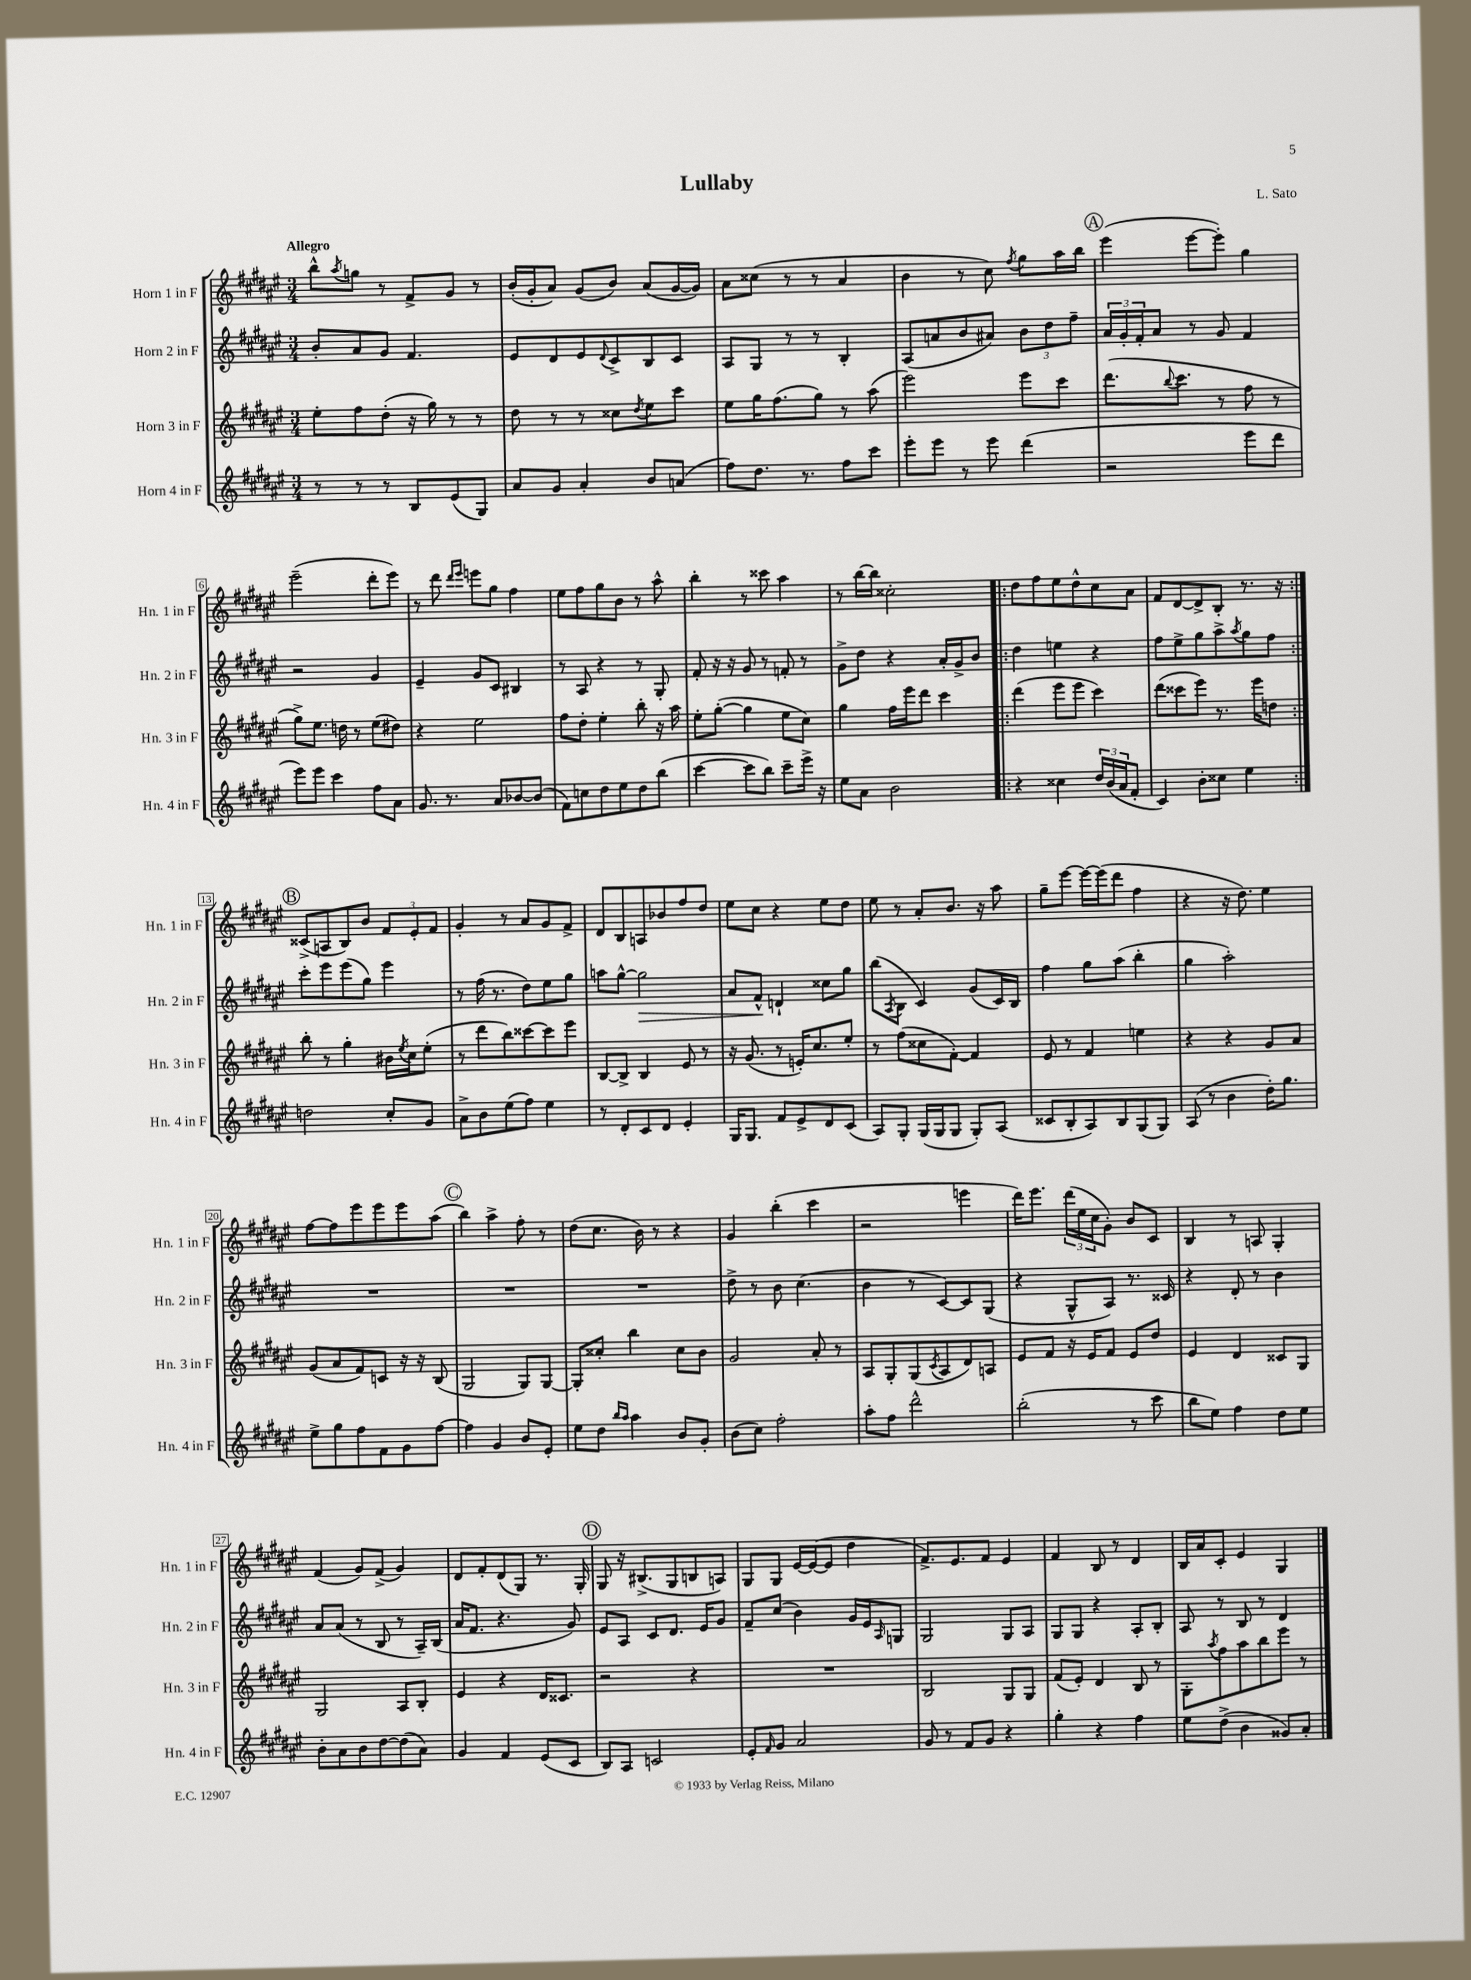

**kern	**kern	**kern	**kern
*staff4	*staff3	*staff2	*staff1
*clefG2	*clefG2	*clefG2	*clefG2
*k[f#c#g#d#a#e#]	*k[f#c#g#d#a#e#]	*k[f#c#g#d#a#e#]	*k[f#c#g#d#a#e#]
*M3/4	*M3/4	*M3/4	*M3/4
8r	8ee#'\L	8b'/L	8bb^^\L
.	.	.	8qaa#/
8r	8ff#\	8a#/	8gg\J
8r	(8dd#'\J	8g#/J	8r
8B/L	16r	4.f#/	8f#^/L
.	16gg#\)	.	.
(8e#/	8r	.	8g#/J
8G#/J)	8r	.	8r
=	=	=	=
8a#/L	8dd#\	8e#/L	(16b'/LL
.	.	.	16g#'/J
8g#/J	8r	8d#/	8a#/J)
4a#'/	8r	8e#/	(8g#/L
.	.	8qqd#/	.
.	8cc##\L	8c#^/	8b/J)
.	8qdd#/	.	.
8b/L	8ee#\	8B/	(8a#/L
(8a/J	8ccc#\J	8c#/J	[16g#/L
.	.	.	16g#/]JJ)
=	=	=	=
8ff#\L)	8ee#\L	8A#/L	8a#\L
8.dd#\J	16gg#\K	8G#/J	(8cc##\J
.	(8.ff#\	.	.
.	.	8r	8r
8.r	.	.	.
.	8gg#\J)	8r	8r
8ff#\L	8r	4B'/	4a#/
8ccc#\J	(8aa#\	.	.
=	=	=	=
8eee#'\L	2eee#\)	(8A#/L	4b\
8eee#\J	.	8a/	.
8r	.	8b/	8r
8eee#\	.	8a#/J)	8cc#\)
.	.	.	8qff#/
(4ddd#\	8eee#\L	12b\L	8gg#\L
.	.	12dd#\	.
.	8ccc#\J	.	16aa#\L
.	.	12ff#~\J	.
.	.	.	16bb\JJ
=	=	=	=
2r	(8.ddd#\L	24a#/LL	(4eee#\
.	.	24g#'/	.
.	.	24f#'/J	.
.	.	8a#/J	.
.	8qqbb/	.	.
.	8.ccc#\J	.	.
.	.	8r	[8eee#\L
.	8r	8g#/	8eee#'\]J)
8eee#\L	8ff#\	4f#/	4gg#\
8ddd#\J	8r	.	.
=	=	=	=
8eee#\L)	8gg#^\L)	2r	(2eee#~\
8eee#\J	8.ee#\J	.	.
4ccc#\	.	.	.
.	16dd\	.	.
.	8r	.	.
8ff#\L	(8ee#\L	4g#/	8ddd#'\L
8a#\J	8dd#\J)	.	8eee#\J)
=	=	=	=
8.g#/	4r	4e#~/	8r
.	.	.	8ddd#\
8.r	.	.	.
.	.	.	16qqddd#/LL
.	.	.	16qqeee#/JJ
.	2ee#\	8g#/L	8eee\L
8a#/L	.	8c#/J	8gg#\J
[8b-/	.	4B#/	4ff#\
(8b-/]J	.	.	.
=	=	=	=
8f#\L)	8ff#\L	8r	8ee#\L
8cc\	8dd#'\J	8A#/	8ff#\
8dd#\	4ee#'\	4r	8gg#\
8ee#\	.	.	8b\J
8dd#\	8bb'\	8r	8r
(8bb\J	16r	8G#'/	8aa#^^\
.	16aa#\	.	.
=	=	=	=
[4ccc#\	8ee#'\L	8f#'/	4bb'\
.	([8gg#'\J	16r	.
.	.	16r	.
8ccc#\]L	4gg#\]	8g#/	8r
8bb\J)	.	8r	8ccc##\
8ccc#~\L	8ee#\L	8f'/	4aa#\
16eee#^\Jk	8cc#\J)	8r	.
16r	.	.	.
=	=	=	=
8ee#\L	4gg#\	8g#^\L	8r
8a#\J	.	8dd#\J	[16bb\LL
.	.	.	16bb\]JJ
2b\	16ff#\LL	4r	2cc##'\
.	16eee#\J	.	.
.	8ddd#\J	.	.
.	4ccc#\	16a#'/LL	.
.	.	16g#^/J	.
.	.	8b/J	.
=!|:	=!|:	=!|:	=!|:
4r	(4ddd#\	4dd#\	8dd#\L
.	.	.	8ff#\
4cc##\	8eee#\L	4ee\	8ee#\
.	8eee#\J	.	8dd#^^\
24dd#/LL	4ccc#\)	4r	8cc#\
(24b/	.	.	.
24a#/J	.	.	.
8f#'/J	.	.	8a#\J
=	=	=	=
4c#/)	(8ddd#\L	8ff#\L	8f#/L
.	8ccc##\	8ee#^\	[8d#/
8b'\L	8eee#\J)	8gg#\	8d#^/]
8cc##\J	8.r	8aa#^\	8B'/J
.	.	8qaa#/	.
4ee#\	.	8gg#\	8.r
.	16eee#\LK	.	.
.	8dd\J	8ff#\J	.
.	.	.	16r
=:|!	=:|!	=:|!	=:|!
2dd\	8bb'\	8ccc#'\L	(8c##^/L
.	8r	8eee#\	8A/
.	4gg#'\	(8eee#\	8B/)
.	.	8gg#\J)	8b/J
8cc#'/L	16b#\LL	4eee#\	12f#/L
.	8qee#/	.	.
.	16cc#\J	.	.
.	.	.	12e#'/
8g#/J	(8ee#'\J	.	.
.	.	.	12f#/J
=	=	=	=
8a#^\L	8r	8r	4g#'/
8b\	8ddd#\L	(16ff#\	.
.	.	8.r	.
(8ee#\	8bb\)	.	8r
8ff#\J)	[8ccc##\	8dd#\L)	8a#/L
4ee#\	8ccc##\]	8ee#\	8g#/
.	8eee#\J	8gg#\J	8f#^/J
=	=	=	=
8r	[8B/L	8aa\L	8d#/L
8d#'/L	8B^/]J	[8gg#^^\J	8B/
8c#/	4B/	2gg#\]	8A/
8d#/J	.	.	8b-/
4e#'/	8e#/	.	8ff#/
.	8r	.	8dd#/J
=	=	=	=
16G#/LK	16r	8a#/L	8ee#\L
8.G#/J	(8.g#/	.	.
.	.	8f#^^/J	8cc#\J
8f#/L	8r	4d`/	4r
8e#^/	16e'/LK)	.	.
.	8.cc#/	.	.
8d#/	.	8cc##\L	8ee#\L
(8c#/J	8ee#'/J	8gg#\J	8dd#\J
=	=	=	=
8A#/L)	8r	(8bb\L	8ee#\
.	.	8qA#/	.
8G#'/J	(8ff#\L	8B\J	8r
(16G#/LL	8cc##\	4c#/)	8a#'/L
16G#/J	.	.	.
8G#/J	[8f#'\J)	.	8.b/J
8G#'/L)	4f#/]	(8g#/L	.
.	.	.	16r
(8A#/J	.	16c#/L)	8aa#\
.	.	16B/JJ	.
=	=	=	=
8c##/L	8e#/	4ff#\	8gg#~\L
8B'/	8r	.	[8eee#\J
8A#/)	4f#/	8gg#\L	16eee#\_LL
.	.	.	(16eee#\]J
8B/	.	(8aa#\J	8ddd#\J
(8G#/	4ee\	4bb'\	4ff#\
8G#/J)	.	.	.
=	=	=	=
(8A#/	4r	4gg#\	4r
8r	.	.	.
4b\	4r	2aa#'\)	16r
.	.	.	8.dd#\)
16dd#'\LK)	8g#/L	.	4ee#\
8.gg#\J	.	.	.
.	8a#/J	.	.
=	=	=	=
8ee#^\L	(8g#/L	2.r	[8ff#\L
8gg#\	8a#/	.	8ff#\]
8ff#\	8f#/)	.	8eee#\
8f#\	8c/J	.	8eee#\
8g#\	16r	.	8eee#\
.	16r	.	.
[8ff#\J	(8B/	.	(8aa#\J
=	=	=	=
4ff#\]	2G#/	2.r	4bb\)
4g#/	.	.	4aa#^\
8b/L	8G#/L)	.	8ff#'\
8e#'/J	[8G#/J	.	8r
=	=	=	=
8ee#\L	8G#'/]L	2.r	(8dd#\L
8dd#\J	8cc##'/J	.	8.cc#\J
16qqbb/LL	.	.	.
16qqaa#/JJ	.	.	.
4aa#\	4bb\	.	.
.	.	.	16b\)
.	.	.	8r
8b/L	8cc##\L	.	4r
8g#'/J	8b\J	.	.
=	=	=	=
(8b\L	2g#/	8dd#^\	4g#/
8cc#\J)	.	8r	.
2ff#'\	.	8b\	(4bb'\
.	.	(4.cc#\	.
.	8a#'/	.	4ccc#\
.	8r	.	.
=	=	=	=
8aa#'\L	8A#/L	4b\	2r
8ff#\J	8G#'/	.	.
2ddd#^^\	(8G#/	8r	.
.	8qc#/	.	.
.	8A#/	[8c#/L)	.
.	8d#/)	8c#/]	4eee\
.	8A/J	(8G#/J	.
=	=	=	=
(2bb'\	8e#/L	4r	16ddd#\LK)
.	.	.	8.eee#\J
.	8f#/J	.	.
.	16r	8G#^^/L	(24ddd#\LL
.	.	.	24ee#\
.	16e#/LK	.	.
.	.	.	24cc#\J
.	8f#/J	8A#/J)	8g#'\J)
8r	8e#/L	8.r	8b/L
8ccc#\	8dd#/J	.	8c#/J
.	.	16c##/	.
=	=	=	=
8bb\L	4e#/	4r	4B/
8ee#\J)	.	.	.
4ff#\	4d#/	8d#'/	8r
.	.	8r	8A/
8dd#\L	8c##/L	4b\	4G#'/
8ee#\J	8G#/J	.	.
=	=	=	=
8b'\L	2G#/	8a#/L	(4f#/
8a#\	.	(8a#/J	.
8b\	.	8r	8g#/L)
[8dd#\	.	8B/	(8f#^/J
(8dd#\]	8A#/L	8r	4g#/)
8a#\J)	8B'/J	16A#~/LL)	.
.	.	(16B/JJ	.
=	=	=	=
4g#/	4e#/	16a#/LK	8d#/L
.	.	8.f#/J	.
.	.	.	8f#'/
4f#/	4r	4.r	(8d#/
.	.	.	8G#/J)
(8e#/L	16d#/LK	.	8.r
.	8.c##/J	.	.
8c#/J	.	8g#/)	.
.	.	.	16G#'/
=	=	=	=
8B/L)	2r	8e#/L	8G#/
8A#/J	.	8A#/J	16r
.	.	.	(8.B#^/L
2c/	.	8c#/L	.
.	.	8.d#/J	8G#/
.	4r	.	8B/
.	.	16e#/LK	.
.	.	8g#/J	8A/J)
=	=	=	=
8e#'/L	2.r	8f#~/L	8G#/L
16qqf#/	.	.	.
8g#/J	.	(8cc#/J	8G#/J
2a#/	.	4b\)	[16e#/LL
.	.	.	(16e#/_J
.	.	.	8e#/]J
.	.	16g#/LL	4dd#\
.	.	16e#/J	.
.	.	16qqA#/	.
.	.	8G/J	.
=	=	=	=
8g#/	2B/	2G#/	8.f#^/L)
8r	.	.	.
.	.	.	8.e#/
8f#/L	.	.	.
8g#/J	.	.	8f#/J
4r	8G#/L	8G#/L	4e#/
.	8G#/J	8A#/J	.
=	=	=	=
4gg#'\	(8f#/L	8G#/L	4f#/
.	8e#'/J)	8G#/J	.
4r	4d#/	4r	8B/
.	.	.	8r
4ff#\	8B/	8A#'/L	4d#/
.	8r	8B'/J	.
=	=	=	=
8ee#\L	8G#'\L	8A#/	16B/LL
.	.	.	16a#/J
.	8qaa#/	.	.
(8dd#^\J	8ff#\	8r	8c#'/J
4b\	8aa#\	8B/	4e#/
.	8bb\	8r	.
8g##/L)	8eee#\J	4d#/	4G#/
8a#'/J	8r	.	.
==	==	==	==
*-	*-	*-	*-
